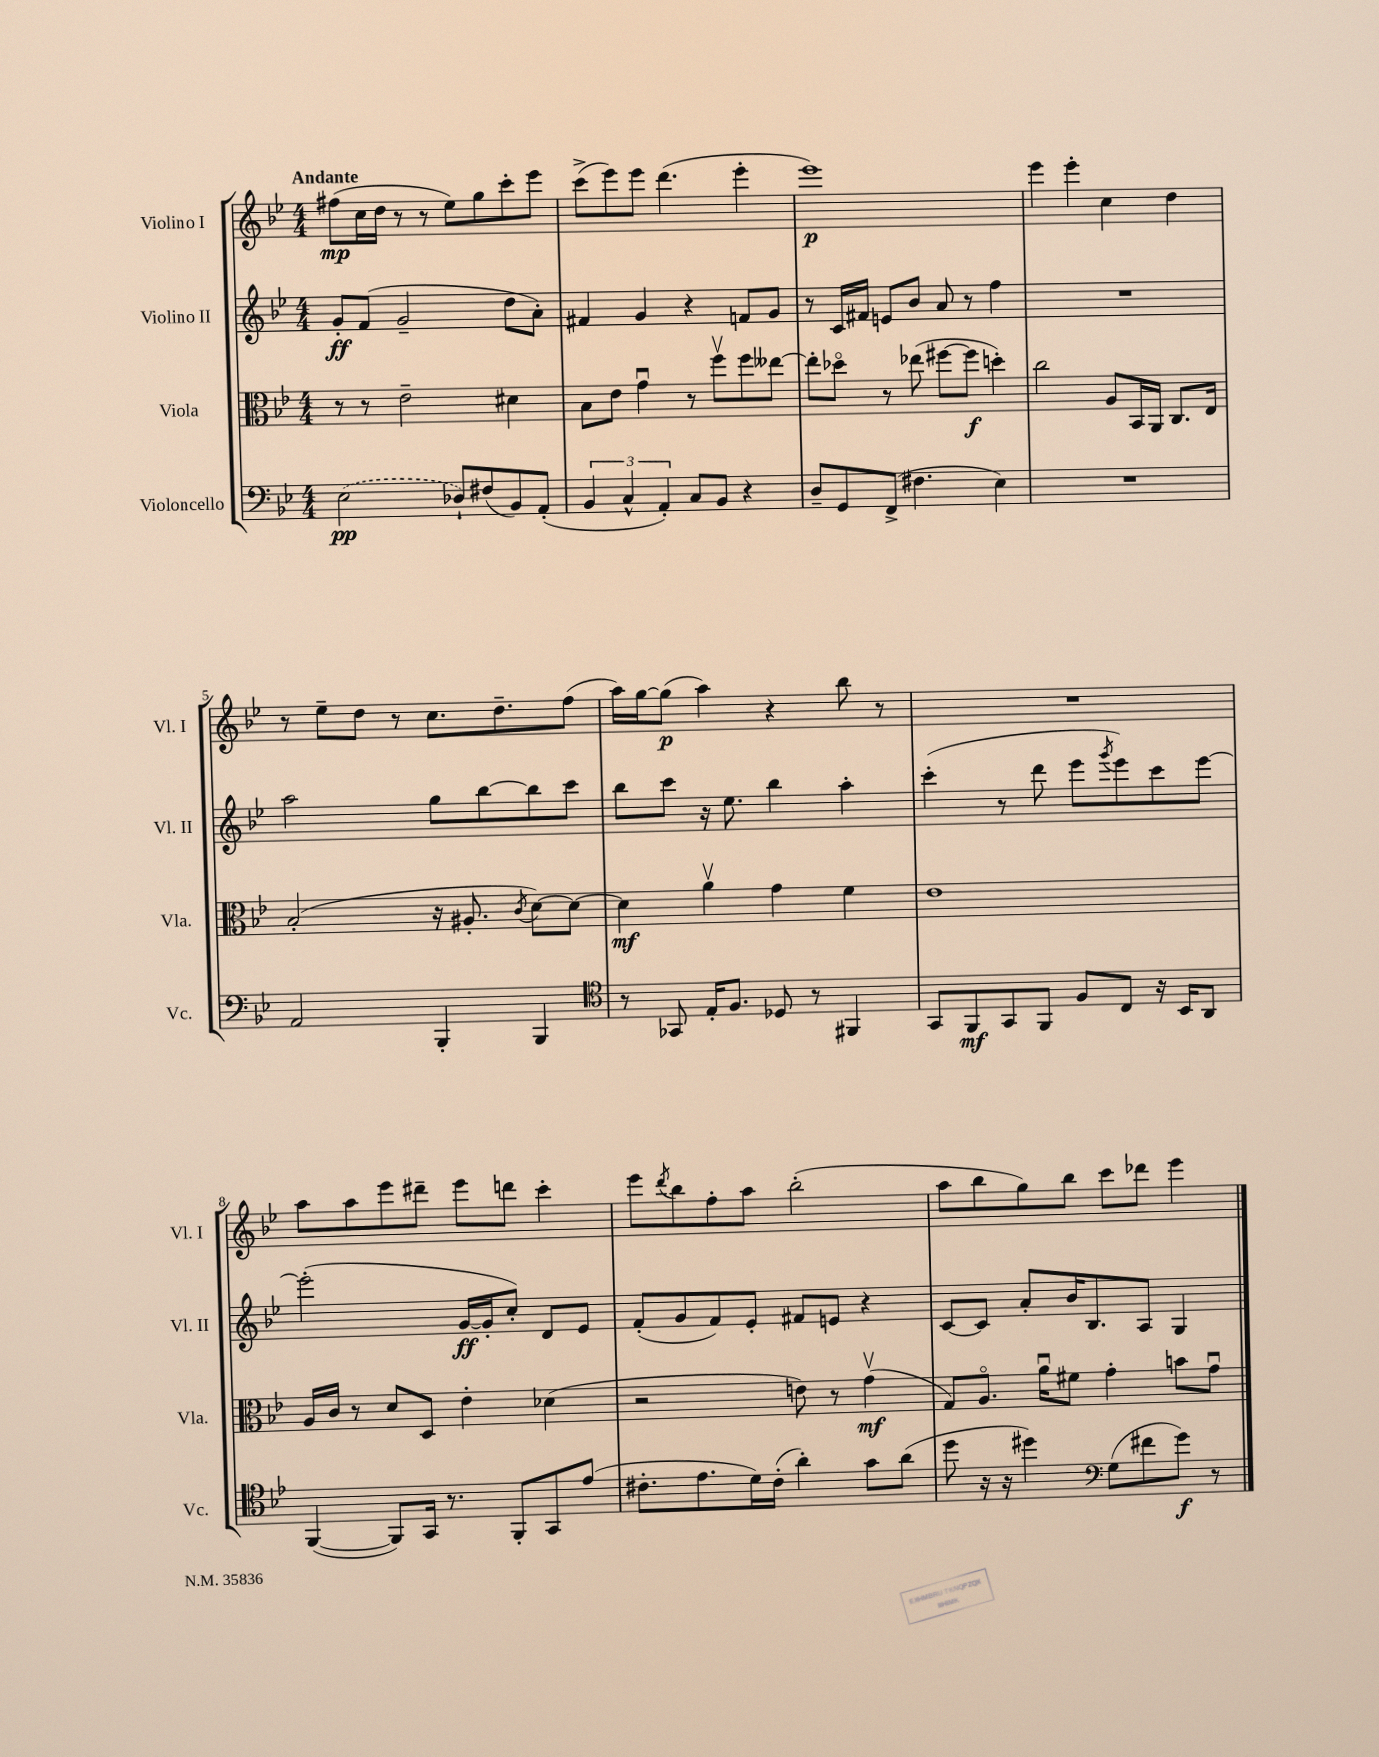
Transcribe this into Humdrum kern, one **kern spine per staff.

**kern	**kern	**kern	**kern
*staff4	*staff3	*staff2	*staff1
*clefF4	*clefC3	*clefG2	*clefG2
*k[b-e-]	*k[b-e-]	*k[b-e-]	*k[b-e-]
*M4/4	*M4/4	*M4/4	*M4/4
(2E-	8r	8g'	(8ff#
.	8r	(8f	16cc
.	.	.	16dd
.	2e-~	2g~	8r
.	.	.	8r
8D-`)	.	.	8ee-)
(8F#	.	.	8gg
8BB-)	4d#	8dd	8ccc'
(8AA'	.	8a')	8eee-
=	=	=	=
6BB-	8B-	4f#	(8ccc^
.	8e-	.	8eee-)
6C^^	.	.	.
.	4gu	4g	8eee-
6AA')	.	.	.
.	.	.	(4.ddd
8C	8r	4r	.
8BB-	8ffv	.	.
4r	8ff	8f	4eee-'
.	[8ee--	8g	.
=	=	=	=
8D~	8ee--']	8r	1eee-)
8GG	8dd-o	16c	.
.	.	16f#	.
(8FF^	8r	8e	.
4.F#	(8ee-	8b-	.
.	[8ff#	8a	.
.	8ff#]	8r	.
4E-)	4dd')	4ff	.
=	=	=	=
1r	2cc	1r	4eee-
.	.	.	4eee-'
.	8A	.	4cc
.	16BB-	.	.
.	16AA	.	.
.	8.C	.	4dd
.	16E-	.	.
=	=	=	=
2AA	(2B-'	2aa	8r
.	.	.	8ee-~
.	.	.	8dd
.	.	.	8r
4BBB-'	16r	8gg	8.cc
.	8.A#'	.	.
.	.	[8bb-	.
.	.	.	8.dd~
.	8qc	.	.
4BBB-	[8d)	8bb-]	.
.	8d_	8ccc	(8ff
=	=	=	=
*clefC4	*	*	*
8r	4d]	8bb-	16aa)
.	.	.	[16gg
8GG-	.	8ccc	(8gg]
16E-'	4av	16r	4aa)
8.F	.	8.ee-	.
8D-	4g	4bb-	4r
8r	.	.	.
4FF#	4f	4aa'	8bb-
.	.	.	8r
=	=	=	=
8GG	1e-	(4ccc'	1r
8FF	.	.	.
8GG	.	8r	.
8FF	.	8ddd	.
8F	.	8eee-	.
.	.	8qggg	.
8C	.	8eee-)	.
16r	.	8ccc	.
16BB-	.	.	.
8AA	.	[8eee-	.
=	=	=	=
([4FF	16A	(2eee-']	8aa
.	16c	.	.
.	8r	.	8aa
8FF])	8d	.	8eee-
16GG	8D	.	8ddd#~
8.r	.	.	.
.	4e-'	[16g	8eee-
.	.	16g']	.
8FF'	.	8cc')	8ddd
8GG	(4d-	8d	4ccc'
(8e-	.	8e-	.
=	=	=	=
8.c#'	2r	(8f'	8eee-
.	.	.	8qddd
.	.	8g	8bb-
8.e-	.	.	.
.	.	8f)	8ff'
16d)	.	8e-'	8aa
(16c#'	.	.	.
4a')	8e)	8f#	(2bb-'
.	8r	8e	.
8g	(4gv	4r	.
(8a	.	.	.
=	=	=	=
8dd	8G)	[8c	8aa
16r	8.Ao	8c]	8bb-
16r	.	.	.
4dd#)	.	8a'	8gg)
.	16au	.	.
.	8f#	16b-	8bb-
.	.	8.B-	.
*clefF4	*	*	*
(8G	4g'	.	8ccc
8f#	.	8A	8ddd-
8g)	8b	4G	4eee-
8r	8gu	.	.
==	==	==	==
*-	*-	*-	*-
